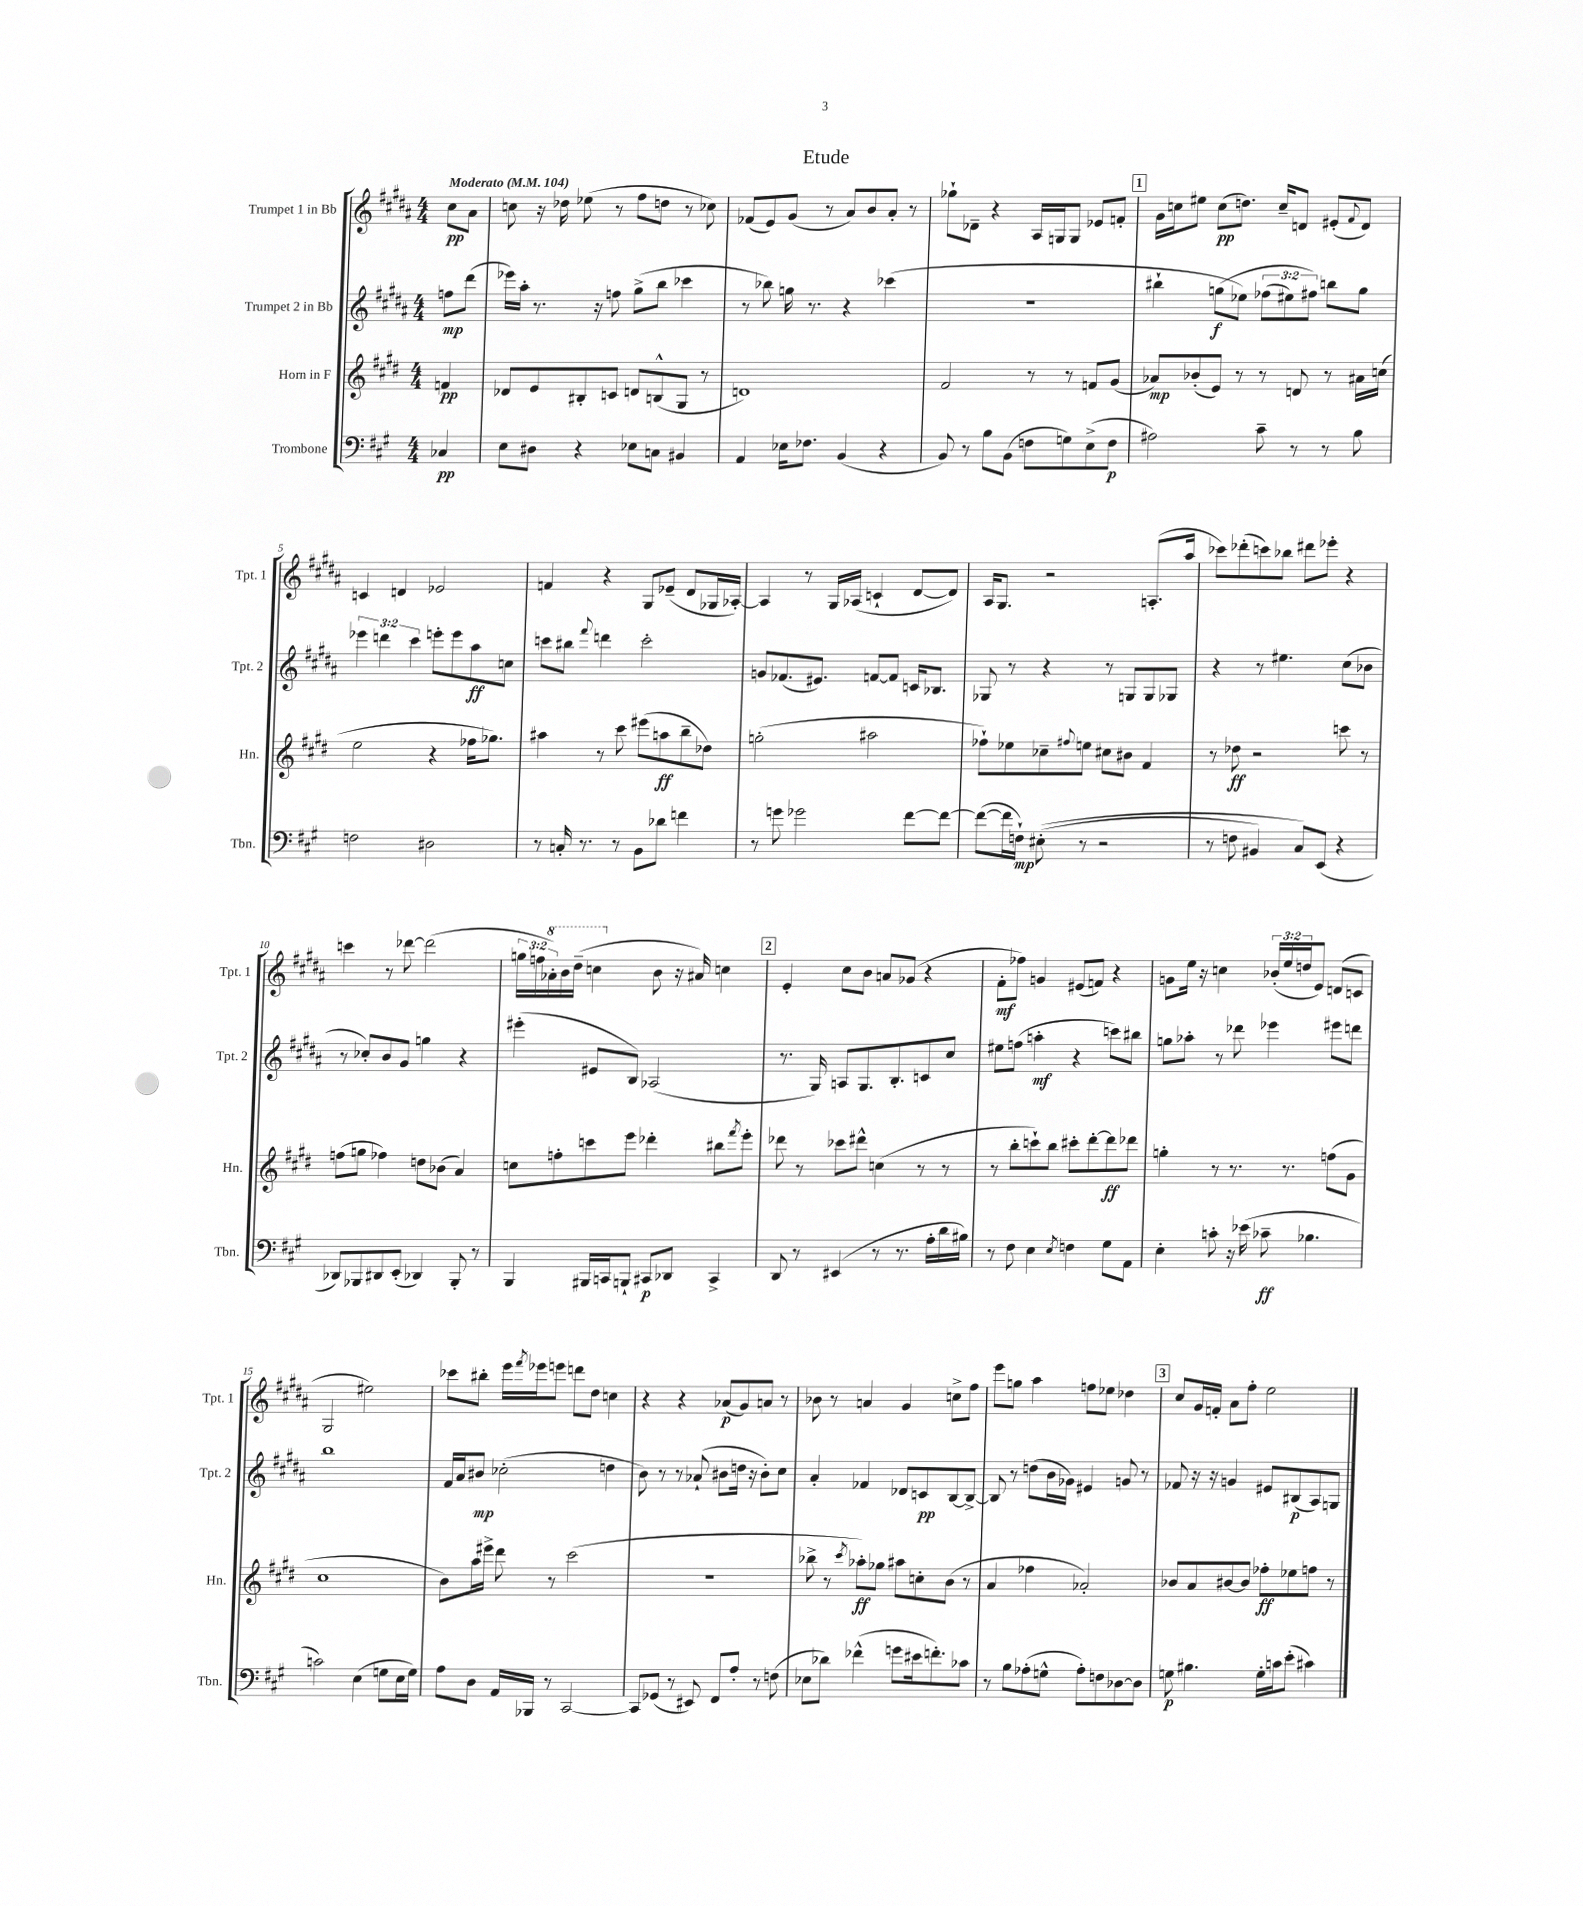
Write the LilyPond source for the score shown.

\header { title = "Etude" }
<<
\new StaffGroup <<
\new Staff = "s0" \with { instrumentName = "Trumpet 1 in Bb" shortInstrumentName = "Tpt. 1" } {
    \clef treble \key b \major \numericTimeSignature \time 4/4 \override Staff.TupletNumber.text = #tuplet-number::calc-fraction-text \partial 4 \tempo "Moderato" 4 = 104
    cis''8\pp ais'8 |
    c''8 r16 des''16 ees''8( r8 fis''8 d''8 r8 ces''8) |
    fes'8( e'8) gis'8( r8 ais'8) b'8 ais'8-. r8 |
    ges''8-! des'8-- r4 ais16 g16 g8 ees'8 f'8-. |
    \mark \markup { \box "1" } gis'16 c''16 eis''8 c''8\pp( d''8.) c''16-- d'8 eis'8-.( \appoggiatura { fis'8 } d'8) |
    c'4 d'4 ees'2 |
    f'4 r4 gis8 ees'8--( dis'8 ges16 aes16~-.) |
    aes4 r8 gis16 aes16( c'4-! dis'8~ dis'8) |
    ais16 gis8. r2 a8.-.( ais''16 |
    ces'''8) des'''8-.( c'''8) bes''8 dis'''8 ees'''8-. r4 |
    c'''4 r8 des'''8~ des'''2( |
    \tuplet 3/2 { g''16 f''16 \ottava #1 aes''16-.) } b''16 dis'''16--( c'''4 \ottava #0 b'8 r16 ais'!16) c''4 |
    \mark \markup { \box "2" } e'4-. cis''8 b'8 a'8 ges'8( r4 |
    fis'8-.\mf fes''8) g'4 eis'8( f'8) r4 |
    g'8 e''16 r16 c''4 \tuplet 3/2 { bes'16-.( e''16 d''16 } e'8) d'8( c'8 |
    gis2 eis''2) |
    ces'''8 bis''8-. e'''16 \acciaccatura { fis'''8 } ees'''16 e'''8 d'''8 dis''8 c''4 |
    r4 r4 aes'8\p( gis'8) a'8 r8 |
    bes'8 r8 a'4 gis'4 c''8-> fis''8 |
    e'''8 g''8 ais''4 f''8 ees''8 des''4 |
    \mark \markup { \box "3" } cis''8 gis'16 f'16-. ais'8 fis''8-. e''2 \bar "|." |
}
\new Staff = "s1" \with { instrumentName = "Trumpet 2 in Bb" shortInstrumentName = "Tpt. 2" } {
    \clef treble \key b \major \numericTimeSignature \time 4/4 \override Staff.TupletNumber.text = #tuplet-number::calc-fraction-text \partial 4
    f''8\mp dis'''8( |
    ees'''16) ais''16-. r8. r16 f''8 gis''8->( b''8 ces'''4 |
    r8 bes''8) g''16 r8. r4 ces'''4( |
    R1 |
    \mark \markup { \box "1" } bis''4-! g''8\f\( ees''8) \tuplet 3/2 { fes''8( eis''8) fis''8\) } b''8 g''8 |
    \tuplet 3/2 { ees'''4 d'''4 cis'''4 } e'''8-. e'''8 ais''8\ff c''8 |
    c'''8 bis''8 \appoggiatura { fis'''8 } d'''4 c'''2-. |
    g'8 fes'8.( eis'8.) f'8~ f'8 c'16 bes8. |
    ges8 r8 r4 r8 g8 g8 ges8 |
    r4 r8 eis''4. cis''8( bes'8 |
    r8 ces''8-.) b'8 gis'8 g''4 r4 |
    eis'''4-.( eis'8 b8) aes2( |
    \mark \markup { \box "2" } r8. gis16) a8 gis8. b8.-. c'8 cis''8 |
    eis''8 f''8( a''4-.\mf r4 c'''8) bis''8 |
    g''8 aes''8-. r8 des'''8 ees'''4 eis'''8 d'''8 |
    b''1 |
    fis'16 ais'16 bis'8\mp ces''2-.( d''4 |
    b'8) r8 r8 aes'8-!( bis'8 d''16 r16 bis'8-.) cis''8 |
    ais'4-. fes'4 des'8 c'8\pp b8~ b8~-> |
    b8 r8 d''8( b'16 ges'16) eis'4 g'8 r8 |
    \mark \markup { \box "3" } fes'8 r16 r16 g'4 eis'8 bis8\p( ais8) g8 \bar "|." |
}
\new Staff = "s2" \with { instrumentName = "Horn in F" shortInstrumentName = "Hn." } {
    \clef treble \key e \major \numericTimeSignature \time 4/4 \partial 4
    f'4\pp |
    des'8 e'8 bis8-. c'8 d'8 b8-^( gis8 r8 |
    d'1) |
    fis'2 r8 r8 f'8 gis'8( |
    \mark \markup { \box "1" } aes'8\mp) bes'8-.( e'8) r8 r8 d'8 r8 ais'16 c''16( |
    e''2 r4 fes''16 ges''8.) |
    ais''4 r8 cis'''8 eis'''8( a''8\ff b''8-- des''8) |
    g''2-.( ais''2 |
    fes''8-!) ees''8 ces''8-- \appoggiatura { fis''8 } e''8 cis''8 bis'8 fis'4 |
    r8 des''8\ff r2 c'''8 r8 |
    f''8( g''8 fes''4) d''8 bes'8( a'4) |
    c''8 f''8-. c'''8 e'''8 des'''4-. bis''8 \acciaccatura { fis'''8 } e'''8-. |
    \mark \markup { \box "2" } des'''8 r8 ces'''8 dis'''8-^ c''4( r8 r8 |
    r8 b''8-. c'''8-!) b''8 cis'''8-. dis'''8~-. dis'''8\ff des'''8 |
    g''4-. r8 r8. r8. f''8( gis'8 |
    cis''1 |
    b'8) a''16 eis'''16-> dis'''8 r8 cis'''2( |
    R1 |
    bes''8-> r8 \acciaccatura { cis'''8 } aes''8-.\ff) ges''8 ais''8 c''8-. b'8( r8 |
    a'4 fes''4 aes'2-.) |
    \mark \markup { \box "3" } bes'8 a'8 bis'8~ bis'8 fes''8-.\ff ees''8 f''8 r8 \bar "|." |
}
\new Staff = "s3" \with { instrumentName = "Trombone" shortInstrumentName = "Tbn." } {
    \clef bass \key a \major \numericTimeSignature \time 4/4 \partial 4
    ces4\pp |
    e8 dis8 r4 ees8 c8 bis,4 |
    a,4 ees16 fes8. b,4( r4 |
    b,8) r8 b8 b,8( f8 g8) e8->( f8\p |
    \mark \markup { \box "1" } ais2) cis'8-- r8 r8 b8 |
    f2 dis2 |
    r8 c16-. r8. r8 b,8 des'8 f'4 |
    r8 g'8 ges'2 fis'8~ fis'8~ |
    fis'8~( fis'16 f16-!\mp) eis8-.(\( r8 r2 |
    r8 f8 bis,4) cis8\) e,8( r4 |
    des,8) bes,,8 dis,8 e,8-.( des,4) bes,,8-. r8 |
    b,,4 bis,,16 c,16 b,,8-! cis,8\p des,8 cis,4-> |
    \mark \markup { \box "2" } d,8 r8 eis,4( r8 r8. a16-. d'16 bis16) |
    r8 fis8 e4 \acciaccatura { e8 } f4 gis8 a,8 |
    e4-. c'8-. r16 ees'16( ces'8--\ff bes4. |
    c'2) e4( g8 e16 g16) |
    a8 d8 a,16 bes,,16 r8 cis,2~ |
    cis,8 ges,8( r8 eis,8) fis,8 a8-. r8 f8( |
    ees8 des'8) fes'4-^( g'8 eis'16 f'8.-.) ces'8 |
    r8 b8 aes8-.( g8-^ aes8-.) f8 des8~ des8 |
    \mark \markup { \box "3" } g8\p bis4. g16-. c'16 e'8-.( cis'4) \bar "|." |
}
>>
>>
